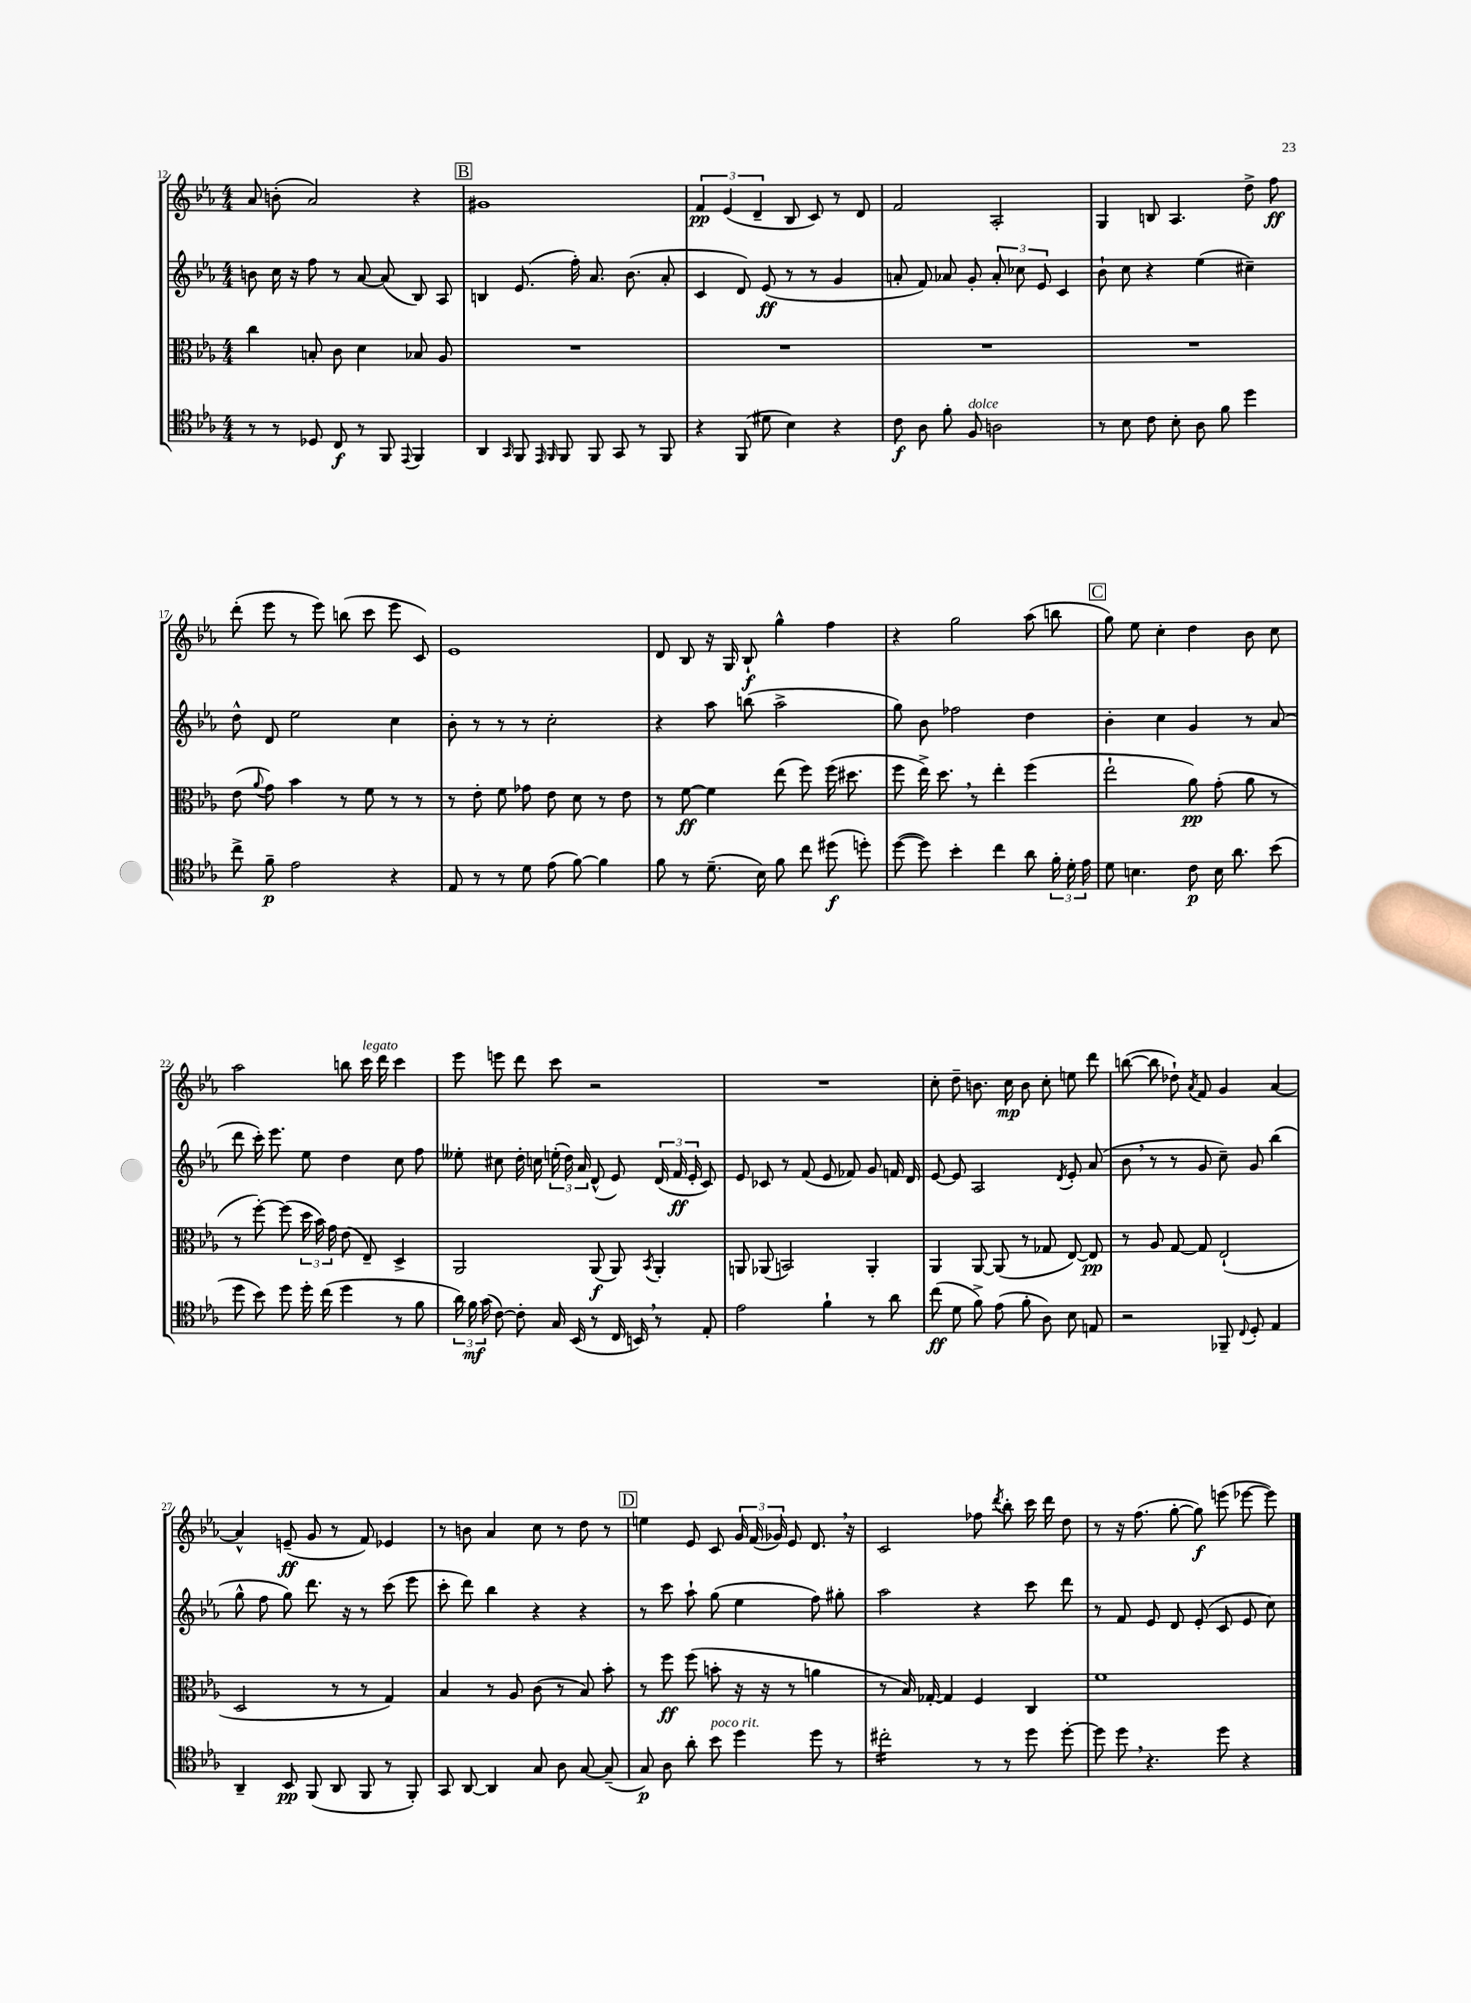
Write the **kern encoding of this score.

**kern	**kern	**kern	**kern
*staff4	*staff3	*staff2	*staff1
*clefC4	*clefC3	*clefG2	*clefG2
*k[b-e-a-]	*k[b-e-a-]	*k[b-e-a-]	*k[b-e-a-]
*M4/4	*M4/4	*M4/4	*M4/4
8r	4cc	8b	8a-
8r	.	16cc	(8b'
.	.	16r	.
8D-	8B'	8ff	2a-)
8C	8c	8r	.
8r	4d	[8a-	.
8FF	.	(8a-]	.
8qqEE-	.	.	.
4FF	8B-	8B-)	4r
.	8A-	8A-	.
=	=	=	=
4AA-	1r	4B	1g#
16qqGG	.	.	.
8FF	.	(8.e-	.
16qqEE-	.	.	.
16qqFF	.	.	.
8FF	.	.	.
.	.	16ff')	.
8FF	.	8.a-	.
8GG	.	.	.
.	.	(8.b-	.
8r	.	.	.
8FF	.	8a-'	.
=	=	=	=
4r	1r	4c	6f
.	.	.	(6e-
(8FF	.	8d)	.
.	.	.	6d~
8d#	.	(8e-	.
4B-)	.	8r	8B-
.	.	8r	8c)
4r	.	4g	8r
.	.	.	8d
=	=	=	=
8c	1r	8a'	2f
8A-	.	8f)	.
8f'	.	8a-	.
8F	.	8g'	.
2A	.	12a-'	2A-'
.	.	12cc-	.
.	.	12e-	.
.	.	4c	.
=	=	=	=
8r	1r	8b-`	4G
8B-	.	8cc	.
8c	.	4r	8B
8B-'	.	.	4.A-
8A-	.	(4ee-	.
8f	.	.	.
4dd	.	4cc#~)	8dd^
.	.	.	8ff
=	=	=	=
8cc^	(8e-	8dd^^	(8ddd'
.	8qqa-	.	.
8f~	8g)	8d	8eee-
2e-	4b-	2ee-	8r
.	.	.	8eee-)
.	8r	.	(8bb
.	8f	.	8ccc
4r	8r	4cc	8eee-
.	8r	.	8c)
=	=	=	=
8E-	8r	8b-'	1e-
8r	8e-'	8r	.
8r	8f	8r	.
8d	8g-	8r	.
(8e-	8e-	2cc'	.
[8f)	8d	.	.
4f]	8r	.	.
.	8e-	.	.
=	=	=	=
8f	8r	4r	8d
8r	[8f	.	8B-
(8.d~	4f]	8aa-	16r
.	.	.	16G
.	.	(8bb	8B-`
16B-)	.	.	.
8f	(8ee-	2aa-^	4gg^^
8cc	8ff)	.	.
(8dd#	(16ff	.	4ff
.	8.dd#	.	.
8dd')	.	.	.
=	=	=	=
([8dd	8ff	8gg)	4r
8dd])	16ee-^)	8b-	.
.	8.dd	.	.
4b-'	.	2ff-	2gg
.	8r	.	.
4cc	4ee-'	.	.
8a-	(4ff	4dd	(8aa-
24f'	.	.	8bb
24d'	.	.	.
24e-	.	.	.
=	=	=	=
8d	2ee-`	4b-'	8gg)
4.B	.	.	8ee-
.	.	4cc	4cc'
8c	8a-)	4g	4dd
16B	(8g'	.	.
8.a-	.	.	.
.	8a-	8r	8b-
(8b-	8r	(8a-	8cc
=	=	=	=
8dd	8r	8ddd	2aa-
8b-)	[8ff')	16ccc')	.
.	.	8.eee-	.
8dd	(8ff]	.	.
16dd'	24dd	8ee-	.
.	24b-)	.	.
(16cc	.	.	.
.	24g	.	.
4dd	(8e-	4dd	8bb
.	8E-~)	.	16ccc
.	.	.	16ddd
8r	4D^	8cc	4ccc
8f	.	8ff	.
=	=	=	=
24a-)	2AA-	8ee--'	8eee-
24f	.	.	.
(24g	.	.	.
[8c)	.	8cc#	8eee
8c']	.	16dd'	8ddd
.	.	16cc	.
16G	.	(24ee'	8ccc
.	.	24dd)	.
(16BB-	.	.	.
.	.	24a-	.
8r	(8AA-	(8d^^	2r
16C	8AA-)	8e-)	.
16BB)	.	.	.
.	8qBB-	.	.
8r	4AA-'	(24d	.
.	.	24f	.
.	.	24e-'	.
8E-'	.	8c)	.
=	=	=	=
2e-	8AA	8e-	1r
.	(8AA-	8c-	.
.	2BB)	8r	.
.	.	(8f	.
4f`	.	8e-	.
.	.	8f-)	.
8r	4AA-'	8g	.
8a-	.	16f	.
.	.	16d	.
=	=	=	=
(8cc	4AA-	[8e-	8cc'
8d	.	8e-]	8dd~
8f^)	[8AA-	2A-	8.b
(8e-	(8AA-]	.	.
.	.	.	16cc
8f'	8r	.	8b
8A-)	8G-	.	8cc'
.	.	8qd	.
8B-	[8E-)	8e-'	8ee
8E	8E-]	(8a-	8ddd
=	=	=	=
2r	8r	8b-	([8bb
.	8A-	8r	8bb]
.	[8G	8r	8dd-`)
.	.	.	8qa-
.	8G]	8g	8f
8FF-~	(2E-`	8cc~)	4g
8qqC	.	.	.
8D'	.	8g	.
4E-	.	(4bb-	[4a-
=	=	=	=
4AA-~	2D	8gg^^	4a-^^]
.	.	8ff	.
8BB-	.	8gg)	(8e~
(8FF	.	8.ddd	8g
8AA-	8r	.	8r
.	.	16r	.
8FF	8r	8r	8f)
8r	4G)	(8ccc	4e-
8FF')	.	8eee-	.
=	=	=	=
8GG	4B-	8ccc'	8r
[8AA-	.	8ddd)	8b
4AA-]	8r	4bb-	4a-
.	8A-	.	.
8G	(8c	4r	8cc
8A-	8r	.	8r
[8G	8B-)	4r	8dd
(8G~]	8b-'	.	8r
=	=	=	=
8G)	8r	8r	4ee
8A-	8ff	8ccc	.
8a-'	(8ff	8aa-`	8e-
8b-	8b'	(8gg	8c
4dd	16r	4ee-	24g
.	.	.	(24f
.	16r	.	.
.	.	.	24g-)
.	8r	.	8e-
8dd	4a	8ff)	8.d
8r	.	8gg#'	.
.	.	.	16r
=	=	=	=
2cc#'	8r	2aa-	2c
.	16B-)	.	.
.	[16G-'	.	.
.	4G-]	.	.
8r	4F	4r	8ff-
.	.	.	8qddd
8r	.	.	8bb-'
8dd	4C	8ccc	16ccc
.	.	.	16ddd
[8dd'	.	8ddd	8dd
=	=	=	=
8dd]	1f	8r	8r
8dd	.	8f	16r
.	.	.	(8.ff
4.r	.	8e-	.
.	.	8d	[8gg'
.	.	(8e-'	8gg])
8dd	.	8c	(8eee
4r	.	8e-	[8eee-
.	.	8cc)	8eee-])
==	==	==	==
*-	*-	*-	*-
